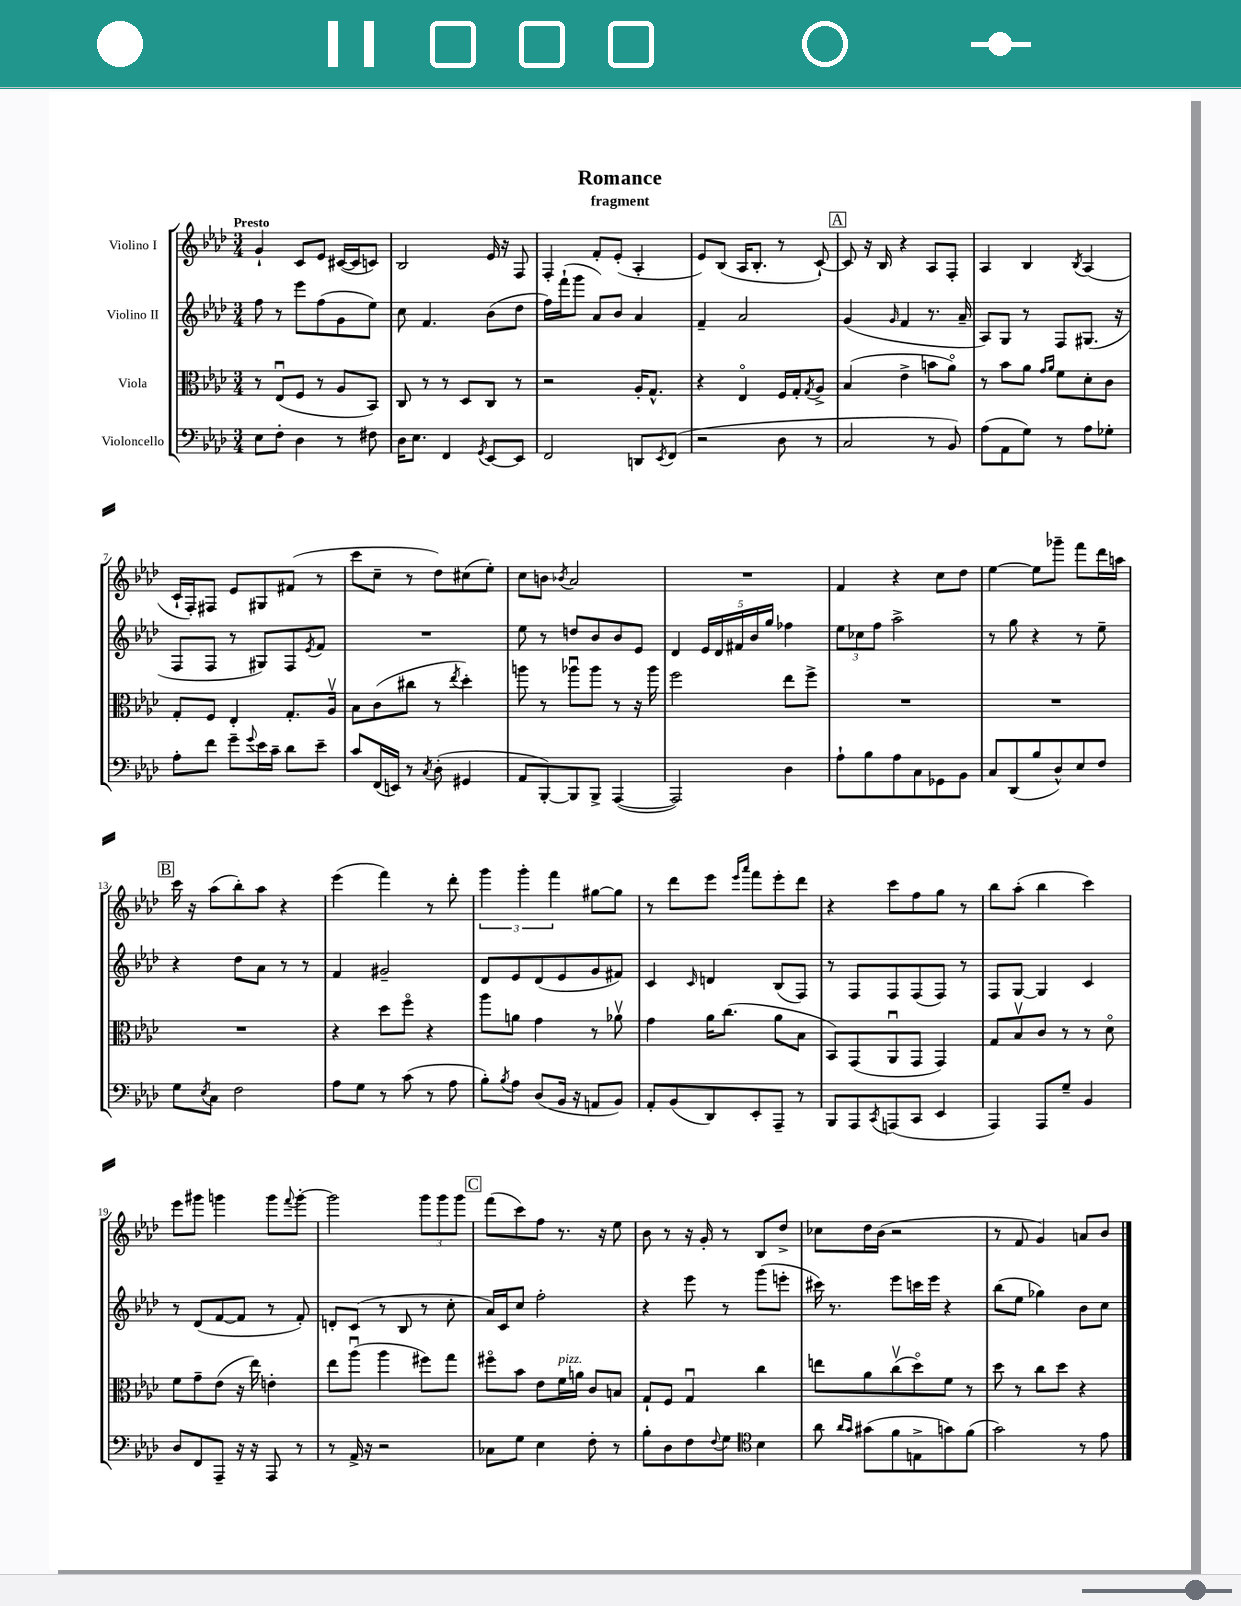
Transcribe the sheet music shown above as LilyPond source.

\header { title = "Romance" subtitle = "fragment" }
<<
\new StaffGroup <<
\new Staff = "s0" \with { instrumentName = "Violino I" } {
    \clef treble \key aes \major \numericTimeSignature \time 3/4 \tempo "Presto"
    g'4-! c'8 ees'8 cis'16~( cis'16 c'8) |
    bes2 ees'16 r16 f8 |
    f4-. f'8-. ees'8-.( aes4-. |
    ees'8) bes8( aes16 bes8.-. r8 c'8~-!) |
    \mark \markup { \box "A" } c'8 r16 bes16 r4 aes8 f8-. |
    aes4 bes4 \acciaccatura { bes8 } aes4( |
    c'16-! f16-.) fis8 ees'8 gis8 fis'8( r8 |
    c'''8 c''8-- r8 des''8) cis''8( ees''8-.) |
    c''8 b'8 \acciaccatura { bes'8 } aes'2 |
    R2. |
    f'4 r4 c''8 des''8 |
    ees''4~ ees''8 ges'''8-- f'''8 des'''16 a''16 |
    \mark \markup { \box "B" } c'''16 r16 aes''8( bes''8-.) aes''8 r4 |
    ees'''4( f'''4) r8 des'''8-. |
    \tuplet 3/2 { g'''4 g'''4-. f'''4 } gis''8~ gis''8 |
    r8 des'''8 ees'''8 \grace { ees'''16 aes'''16 } f'''8 ees'''8-. des'''8 |
    r4 c'''8 f''8 g''8 r8 |
    bes''8 aes''8-.( bes''4 c'''4) |
    ees'''8 gis'''8 g'''4 g'''8 \appoggiatura { f'''8 } g'''8~-. |
    g'''2 \tuplet 3/2 { g'''8 g'''8 g'''8 } |
    \mark \markup { \box "C" } f'''8( c'''8) f''8 r8. r16 ees''8 |
    bes'8 r8 r16 g'16-. r8 bes8 des''8-> |
    ces''8 des''16 bes'16( r2 |
    r8 f'8 g'4) a'8 bes'8 \bar "|." |
}
\new Staff = "s1" \with { instrumentName = "Violino II" } {
    \clef treble \key aes \major \numericTimeSignature \time 3/4
    f''8 r8 ees'''8 f''8( g'8 ees''8) |
    c''8 f'4. bes'8( des''8 |
    f''16) f'''16-!( g'''8 aes'8) bes'8 aes'4 |
    f'4-- aes'2 |
    \mark \markup { \box "A" } g'4( \grace { g'16 } f'4 r8. aes'16-- |
    aes8) g8 r8 f8 gis8.( r16 |
    f8 f8 r8 gis8) f8 \acciaccatura { ees'8 } f'8 |
    R2. |
    ees''8 r8 d''8 bes'8 bes'8 ees'8 |
    des'4 \tuplet 5/4 { ees'16 des'16 fis'16 bes'16 g''16 } fes''4 |
    \tuplet 3/2 { ees''8 ces''8 f''8 } aes''2-> |
    r8 g''8 r4 r8 ees''8-- |
    \mark \markup { \box "B" } r4 des''8 aes'8 r8 r8 |
    f'4 gis'2-- |
    des'8 ees'8 des'8( ees'8 g'8 fis'8) |
    c'4 \grace { c'16 } d'4 bes8( f8) |
    r8 f8 f8 f8( f8) r8 |
    f8 g8~ g4 c'4 |
    r8 des'8( f'8~ f'8 r8 f'8-.) |
    d'8-. c'8( r8 bes8 r8 c''8-. |
    \mark \markup { \box "C" } aes'16) c'16 c''8 f''2-. |
    r4 ees'''8 r8 g'''8( e'''8-. |
    cis'''16) r8. ees'''8 c'''16 ees'''16 r4 |
    bes''8( ees''8 ges''4) bes'8 c''8 \bar "|." |
}
\new Staff = "s2" \with { instrumentName = "Viola" } {
    \clef alto \key aes \major \numericTimeSignature \time 3/4
    r8 ees8\downbow( f8 r8 aes8 bes,8) |
    c8 r8 r8 des8 c8 r8 |
    r2 aes16-. g8.-^ |
    r4 ees4\flageolet f16 g16-. \acciaccatura { g8 } aes8-> |
    \mark \markup { \box "A" } bes4( ees'4-> b'8 aes'8\flageolet) |
    r8 bes'8 aes'8 \grace { g'16 aes'16 } f'8 des'8-. c'8 |
    g8-. f8 ees4-. g8.-. aes16\upbow |
    bes8 c'8( cis''8 r8 \acciaccatura { ees''8 } des''4-.) |
    a''8 r8 aes''8\downbow aes''8 r8 r16 aes''16 |
    f''2 ees''8 f''8-> |
    R2. |
    R2. |
    \mark \markup { \box "B" } R2. |
    r4 des''8 f''8\flageolet r4 |
    aes''8 a'8 g'4 r8 aes'8\upbow |
    g'4 aes'16 c''8.( aes'8 bes8 |
    bes,8) g,8( aes,8\downbow g,8 g,4) |
    g8 bes8\upbow c'8 r8 r8 des'8\flageolet |
    f'8 g'8-- ees'8( r16 ees''16) e'4-. |
    ees''8 aes''8\downbow( aes''4 fis''8) g''8 |
    \mark \markup { \box "C" } fis''8\flageolet bes'8 ees'8 f'16^\markup { \italic "pizz." } a'16 c'8 b8 |
    g8-! f8 g4\downbow c''4 |
    e''8 aes'8 c''8\upbow( des''8\flageolet) f'8 r8 |
    des''8 r8 c''8 des''8 r4 \bar "|." |
}
\new Staff = "s3" \with { instrumentName = "Violoncello" } {
    \clef bass \key aes \major \numericTimeSignature \time 3/4
    ees8 f8-. des4 r8 fis8 |
    des16 ees8. f,4 \acciaccatura { g,8 } ees,8~ ees,8 |
    f,2 d,8 \acciaccatura { ees,8 } f,8( |
    r2 des8 r8 |
    \mark \markup { \box "A" } c2 r8 bes,8) |
    aes8( aes,8 g8) r8 aes8 ges8-. |
    aes8-. f'8 g'8-- \appoggiatura { g'8 } ees'16 c'16-- des'8 ees'8-- |
    c'8 f,16( e,16) r8 \acciaccatura { c8 } des8-.( gis,4 |
    aes,8 bes,,8~-.) bes,,8 bes,,8-> aes,,4~( |
    aes,,2) des4 |
    aes8-! bes8 aes8 c8 ges,8 bes,8 |
    c8 des,8( bes8 des8-^) ees8 f8 |
    \mark \markup { \box "B" } g8 \acciaccatura { ees8 } c8 f2 |
    aes8 g8 r8 c'8( r8 aes8 |
    bes8-.) \acciaccatura { bes8 } aes8 des8( bes,16 r16 a,8 bes,8) |
    aes,8-. bes,8( des,8) ees,8-. aes,,8-- r8 |
    bes,,8 aes,,8 \acciaccatura { c,8 } a,,8( c,8 ees,4 |
    aes,,4) aes,,8 g8-- bes,4 |
    des8 f,8 aes,,8-- r16 r16 aes,,8 r8 |
    r8 aes,16-> r16 r2 |
    \mark \markup { \box "C" } ces8 g8 ees4 f8-. r8 |
    bes8-. des8 f8 \appoggiatura { f8 } g8 \clef tenor bes4 |
    aes'8 \grace { aes'16 g'16 } gis'8( f'8 e8-> g'8) f'8( |
    g'2) r8 ees'8 \bar "|." |
}
>>
>>
